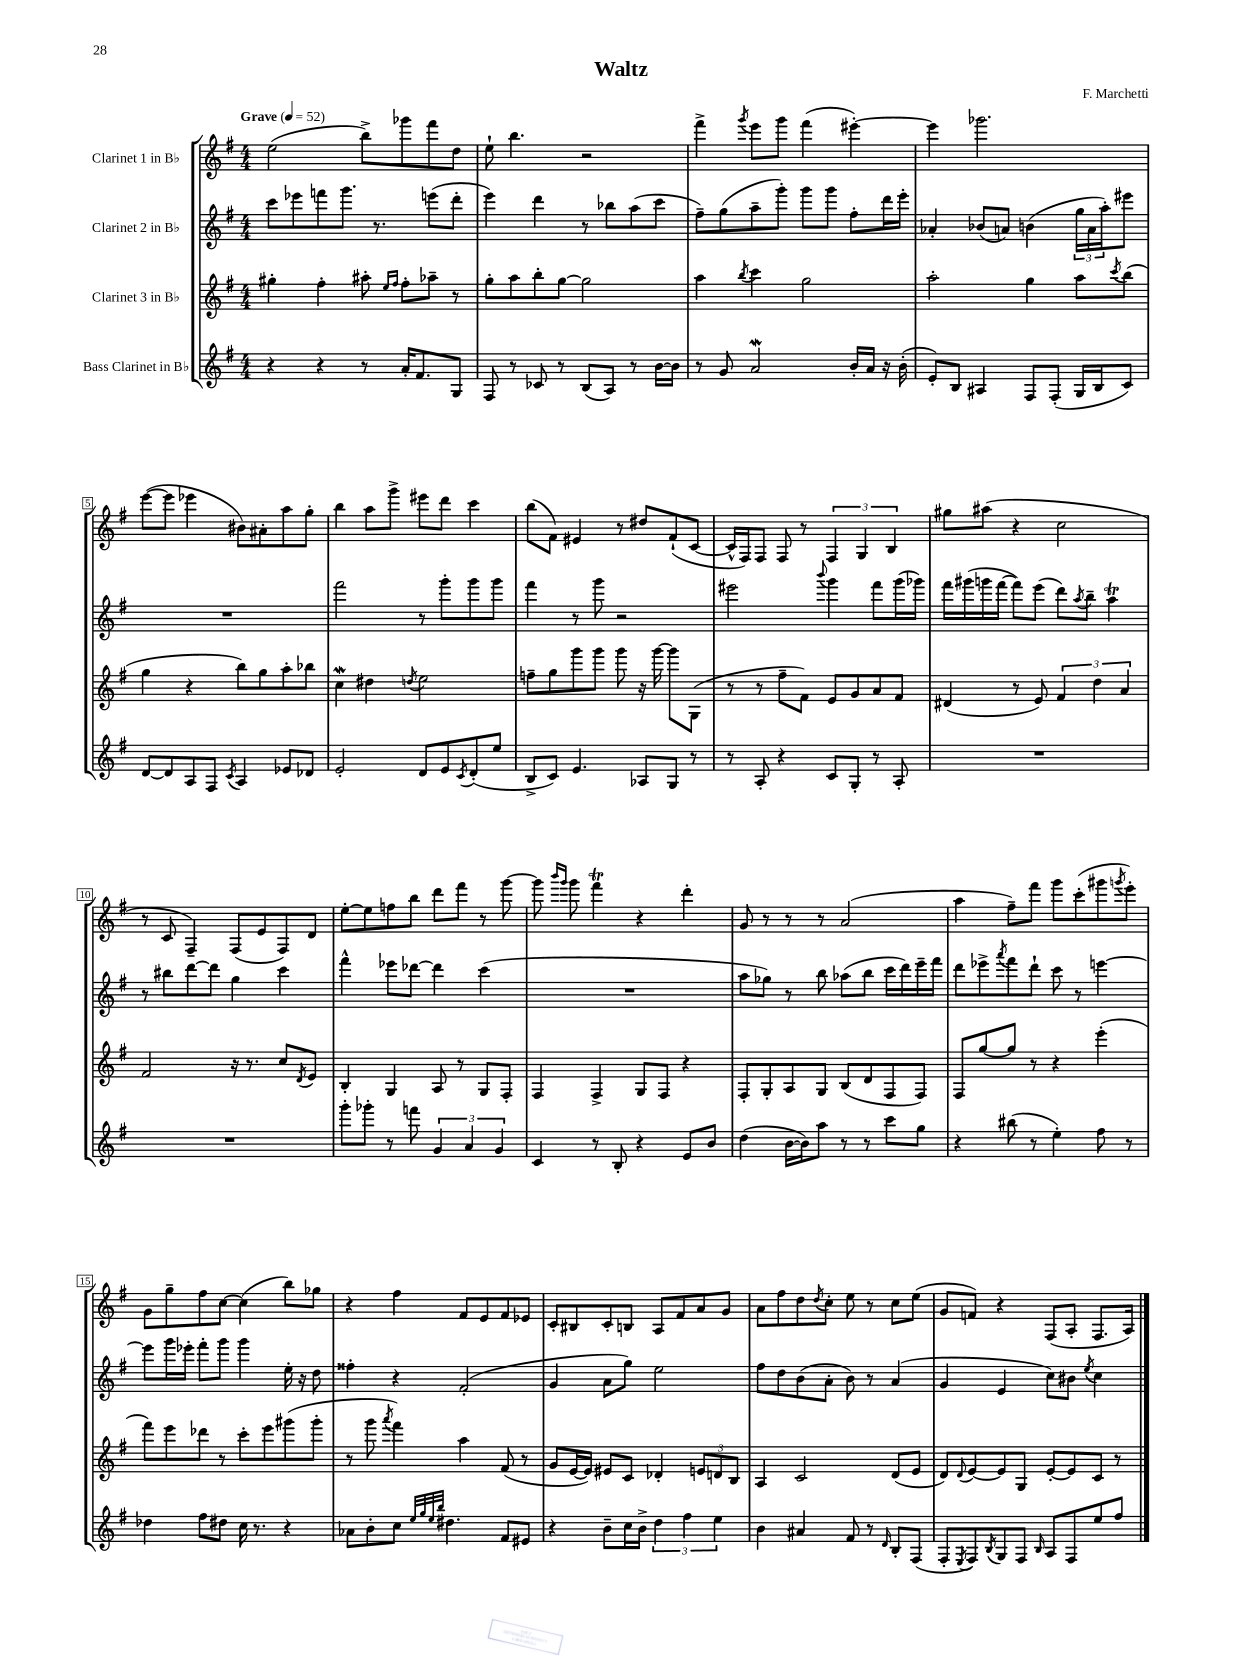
\header { title = "Waltz" composer = "F. Marchetti" }
<<
\new StaffGroup <<
\new Staff = "s0" \with { instrumentName = "Clarinet 1 in Bb" } {
    \clef treble \key g \major \numericTimeSignature \time 4/4 \tempo "Grave" 4 = 52
    e''2( b''8->) ges'''8 fis'''8 d''8 |
    e''8-! b''4. r2 |
    fis'''4-> \acciaccatura { g'''8 } e'''8 g'''8 fis'''4( eis'''4~-.) |
    eis'''4 ges'''2. |
    e'''8~( e'''8 ees'''4 bis'8) ais'8-. a''8 g''8-. |
    b''4 a''8 g'''8-> eis'''8 d'''8 c'''4 |
    b''8( fis'8) eis'4 r8 dis''8 fis'8-!( c'8~ |
    c'16-^ fis16) fis8 fis8 r8 \tuplet 3/2 { fis4 g4 b4 } |
    gis''8 ais''8( r4 c''2 |
    r8 c'8 fis4--) fis8( e'8 fis8) d'8 |
    e''8~-. e''8 f''8 b''8 d'''8 fis'''8 r8 g'''8~ |
    g'''8 \grace { b'''16 g'''16 } g'''8 fis'''4\trill r4 d'''4-. |
    g'8 r8 r8 r8 a'2( |
    a''4 fis''8--) fis'''8 g'''8 c'''8-.( gis'''8 \acciaccatura { g'''8 } e'''8-.) |
    g'8 g''8-- fis''8 c''8~ c''4( b''8) ges''8 |
    r4 fis''4 fis'8 e'8 fis'8 ees'8 |
    c'8-. bis8 c'8-. b8 a8 fis'8 a'8 g'8 |
    a'8 fis''8 d''8 \acciaccatura { d''8 } c''8-. e''8 r8 c''8 e''8( |
    g'8 f'8) r4 fis8( a8-. fis8. a16) \bar "|." |
}
\new Staff = "s1" \with { instrumentName = "Clarinet 2 in Bb" } {
    \clef treble \key g \major \numericTimeSignature \time 4/4
    c'''8 ees'''8 f'''8 g'''8. r8. e'''8( d'''8-. |
    e'''4) d'''4 r8 bes''8 a''8( c'''8 |
    fis''8--) g''8( a''8-- g'''8-.) g'''8 g'''8 fis''8-. d'''16 e'''16-. |
    aes'4-. bes'8( a'8) b'4( \tuplet 3/2 { g''16 a'16 a''16-.) } eis'''8 |
    R1 |
    fis'''2 r8 g'''8-. g'''8 g'''8 |
    fis'''4 r8 g'''8 r2 |
    eis'''2 \appoggiatura { b'''8 } g'''4 fis'''8 g'''16( ges'''16) |
    fis'''16 gis'''16( g'''16 fis'''16~ fis'''8) e'''8( d'''8) \acciaccatura { a''8 } b''8-- a''4\trill |
    r8 bis''8 d'''8~ d'''8 g''4 c'''4 |
    fis'''4-^ ees'''8 des'''8~ des'''4 c'''4( |
    R1 |
    a''8 ges''8) r8 b''8 aes''8( b''8 c'''16 d'''16) e'''16-- fis'''16 |
    d'''8 ees'''8-> \acciaccatura { a'''8 } fis'''8 d'''8-! c'''8 r8 e'''4~ |
    e'''8 g'''16 ees'''16-. fis'''8-. g'''8 g'''4 e''16-. r16 d''8 |
    fisis''4-. r4 fis'2-.( |
    g'4 a'8 g''8) e''2 |
    fis''8 d''8 b'8( a'8-. b'8) r8 a'4( |
    g'4 e'4 c''8) bis'8 \acciaccatura { e''8 } c''4 \bar "|." |
}
\new Staff = "s2" \with { instrumentName = "Clarinet 3 in Bb" } {
    \clef treble \key g \major \numericTimeSignature \time 4/4
    gis''4-. fis''4-. ais''8-. \grace { e''16 fis''16 } fis''8-. aes''8-- r8 |
    g''8-. a''8 b''8-. g''8~ g''2 |
    a''4 \acciaccatura { b''8 } c'''4 g''2 |
    a''2-. g''4 a''8 \acciaccatura { c'''8 } b''8( |
    g''4 r4 b''8) g''8 a''8-. bes''8 |
    c''4\mordent dis''4 \acciaccatura { d''8 } e''2 |
    f''8-- g''8 g'''8 g'''8 g'''8 r16 g'''16~ g'''8 g8( |
    r8 r8 fis''8-- fis'8) e'8 g'8 a'8 fis'8 |
    dis'4( r8 e'8) \tuplet 3/2 { fis'4 d''4 a'4 } |
    fis'2 r16 r8. c''8 \acciaccatura { d'8 } e'8 |
    b4-. g4 a8 r8 g8 fis8-. |
    fis4 fis4-> g8 fis8 r4 |
    fis8-. g8-. a8 g8 b8( d'8 fis8 fis8) |
    fis8 g''8~ g''8 r8 r4 e'''4-.( |
    fis'''8) e'''8 des'''8 r8 c'''8-. e'''8 gis'''8( gis'''8-. |
    r8 g'''8 \acciaccatura { a'''8 } fis'''4) a''4 fis'8( r8 |
    g'8 e'16~ e'16) eis'8 c'8 des'4-. \tuplet 3/2 { e'8 d'8 b8 } |
    a4 c'2 d'8( e'8 |
    d'8) \appoggiatura { d'8 } e'8~ e'8 g8 e'8~-. e'8 c'8 r8 \bar "|." |
}
\new Staff = "s3" \with { instrumentName = "Bass Clarinet in Bb" } {
    \clef treble \key g \major \numericTimeSignature \time 4/4
    r4 r4 r8 a'16-. fis'8. g8 |
    fis8 r8 ces'8 r8 b8( a8) r8 b'16~ b'16 |
    r8 g'8 a'2\mordent b'16-. a'16 r16 b'16-.( |
    e'8-.) b8 ais4 fis8 fis8-.( g16 b16 c'8) |
    d'8~ d'8 a8 fis8 \acciaccatura { c'8 } a4 ees'8 des'8 |
    e'2-. d'8 e'8 \acciaccatura { c'8 } d'8-.( e''8 |
    b8-> c'8) e'4. aes8 g8 r8 |
    r8 a8-. r4 c'8 g8-. r8 a8-. |
    R1 |
    R1 |
    g'''8-. ges'''8-. r8 f'''8 \tuplet 3/2 { g'4 a'4 g'4 } |
    c'4 r8 b8-. r4 e'8 b'8 |
    d''4( b'16~ b'16) a''8 r8 r8 c'''8 g''8 |
    r4 bis''8( r8 e''4-.) fis''8 r8 |
    des''4 fis''8 dis''8 c''16 r8. r4 |
    aes'8 b'8-. c''8 \grace { e''32 g''32 e''32 b''32 } dis''4. fis'8 eis'8 |
    r4 b'8-- c''16 b'16-> \tuplet 3/2 { d''4 fis''4 e''4 } |
    b'4 ais'4 fis'8 r8 \grace { d'16 } b8-. fis8( |
    fis8-. \acciaccatura { e8 } fis8) \acciaccatura { b8 } g8 fis8 \grace { b16 } a8 fis8 e''8 fis''8 \bar "|." |
}
>>
>>
\layout { \context { \Score \override BarNumber.stencil = #(make-stencil-boxer 0.1 0.3 ly:text-interface::print) } }
